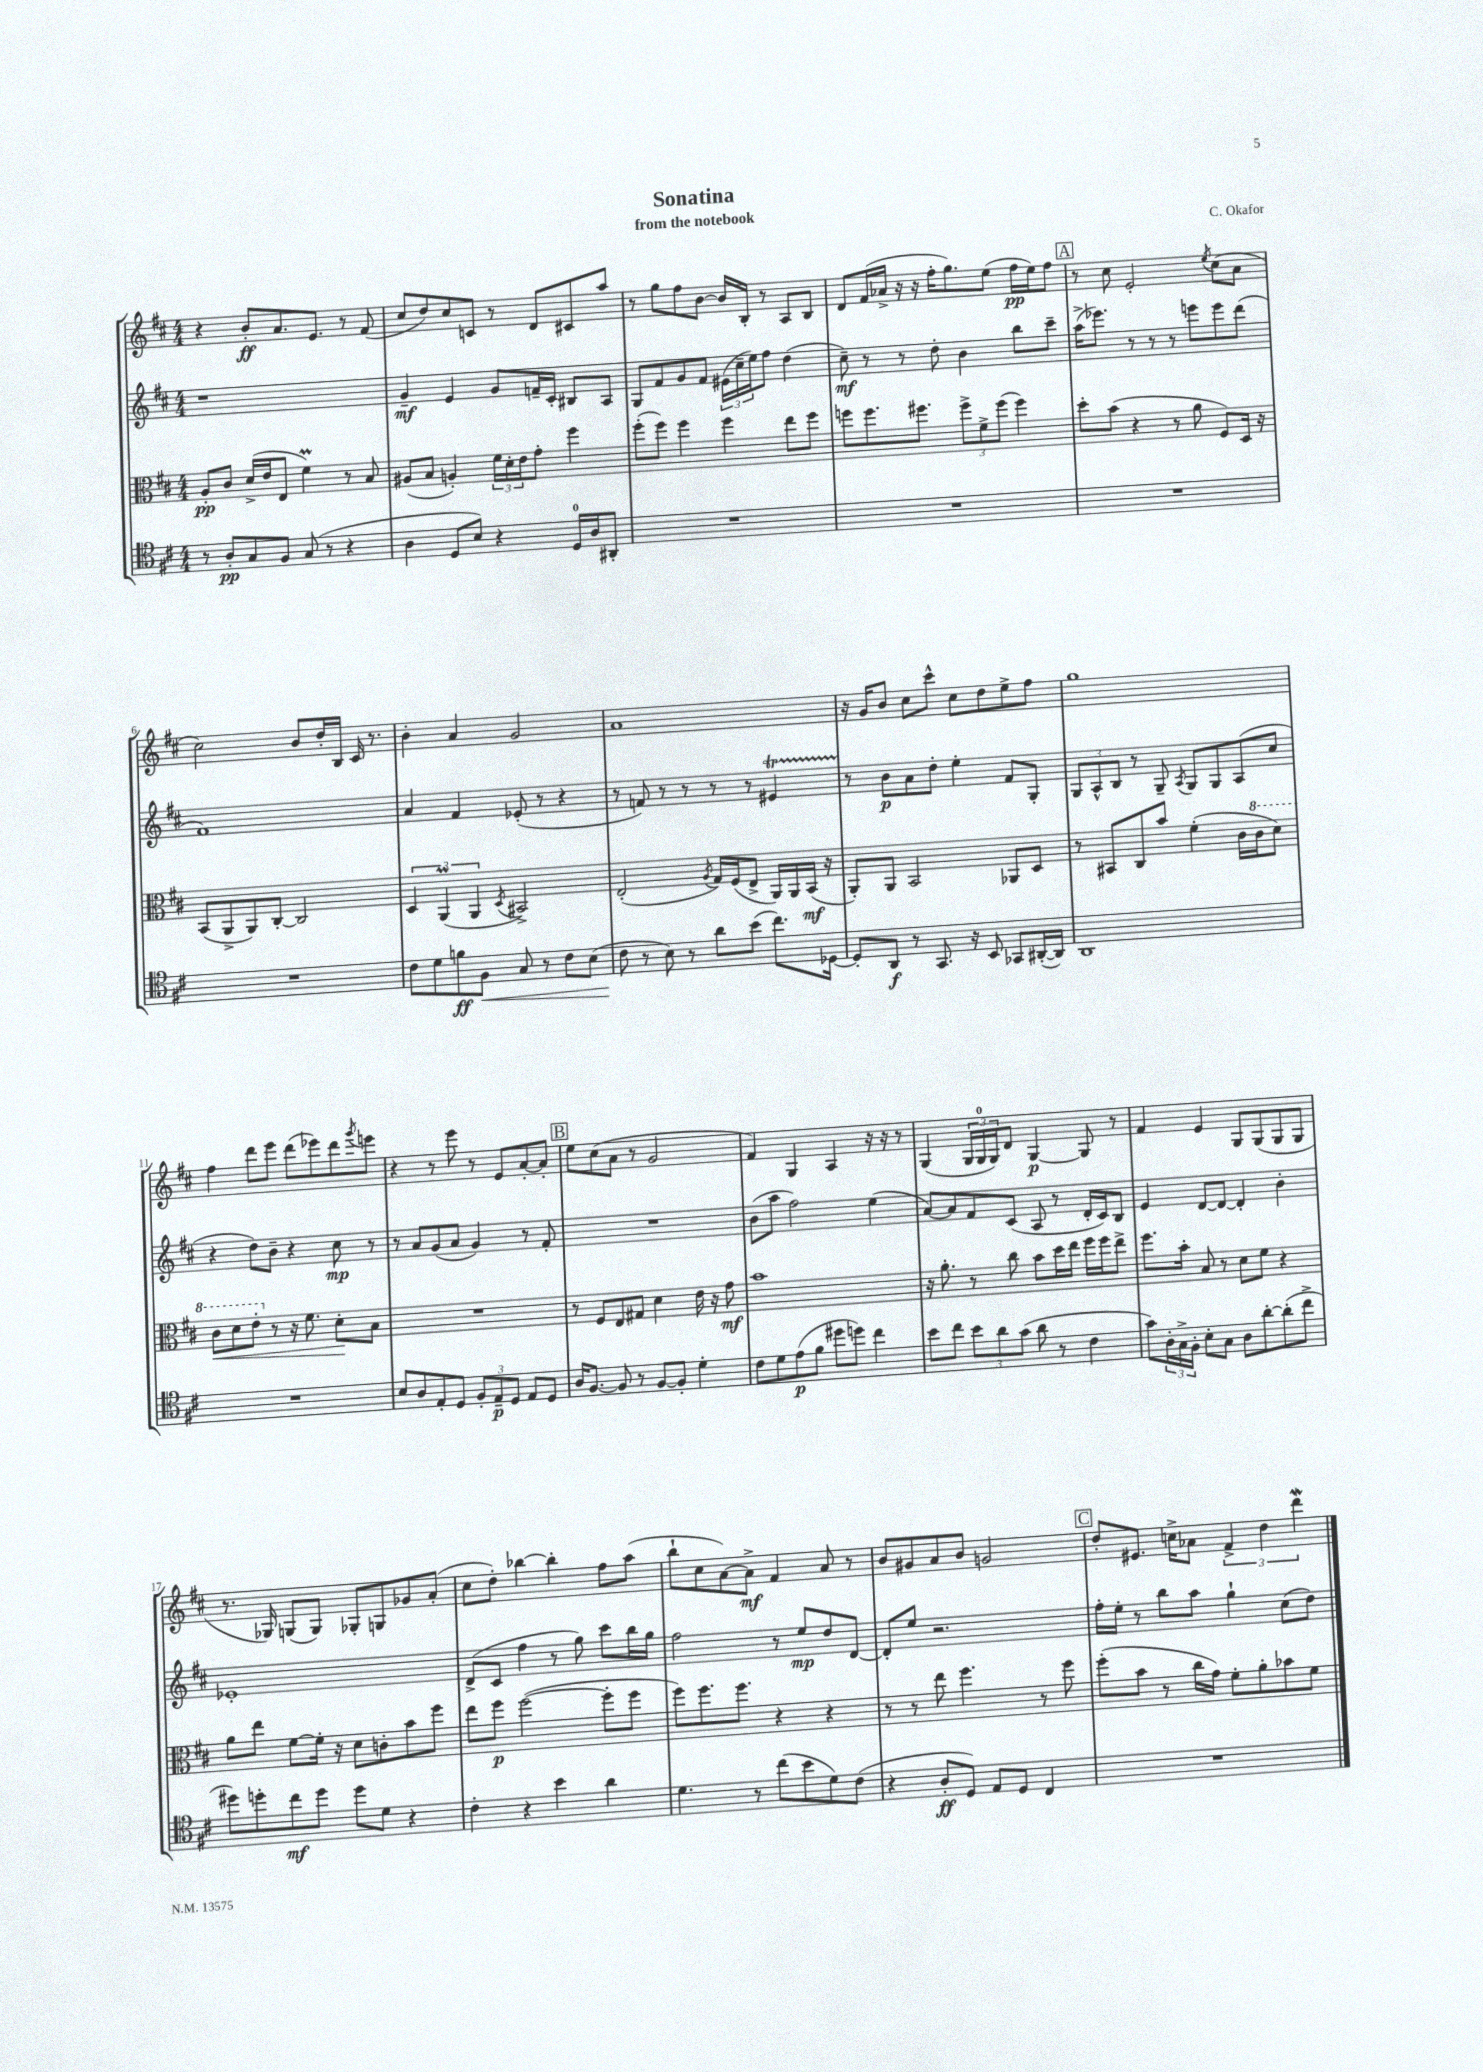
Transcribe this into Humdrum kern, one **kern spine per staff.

**kern	**dynam	**kern	**dynam	**kern	**dynam	**kern	**dynam
*part4	*part4	*part3	*part3	*part2	*part2	*part1	*part1
*staff4	*staff4	*staff3	*staff3	*staff2	*staff2	*staff1	*staff1
*clefC4	*	*clefC3	*	*clefG2	*	*clefG2	*
*k[f#c#]	*	*k[f#c#]	*	*k[f#c#]	*	*k[f#c#]	*
*M4/4	*	*M4/4	*	*M4/4	*	*M4/4	*
=1	=1	=1	=1	=1	=1	=1	=1
8r	.	8A'/L	pp	1r	.	4r	.
8A'/L	pp	8c#/J	.	.	.	.	.
8G/	.	(16d^/LL	.	.	.	8b'/L	ff
.	.	16e/J	.	.	.	.	.
8F#/J	.	8E/J	.	.	.	8.a/	.
(8G/	.	4f#m\)	.	.	.	.	.
.	.	.	.	.	.	8.e/J	.
8r	.	.	.	.	.	.	.
4r	.	8r	.	.	.	8r	.
.	.	8B/	.	.	.	(8f#/	.
=2	=2	=2	=2	=2	=2	=2	=2
4A\	.	(8A#X/L	.	4g~/	mf	8cc#/L	.
.	.	8B/J	.	.	.	8dd/)	.
8D/L	.	4An'/)	.	4e/	.	8cc#/	.
8B/J)	.	.	.	.	.	8cn/J	.
4r	.	24f#\LL	.	8g/L	.	8r	.
.	.	24d'\	.	.	.	.	.
.	.	24e\J	.	.	.	.	.
.	.	8g'\J	.	16fn~/L	.	8d/L	.
.	.	.	.	16c#'/JJ	.	.	.
16D/LL	.	4ff#\	.	8B#X/L	.	8c#X/	.
16A/J	.	.	.	.	.	.	.
8AA#X'/J	.	.	.	8A/J	.	8aa/J	.
=3	=3	=3	=3	=3	=3	=3	=3
1r	.	(8ff#'\L	.	8G/L	.	8r	.
.	.	8ff#\J)	.	8f#/	.	8gg\L	.
.	.	4ff#\	.	8g/	.	8ff#\	.
.	.	.	.	8f#/J	.	[8b\J	.
.	.	4ff#\	.	(24e#X\LL	.	16b/LL]	.
.	.	.	.	24cc#~\	.	.	.
.	.	.	.	.	.	16B'/JJ	.
.	.	.	.	24ee\J)	.	.	.
.	.	.	.	8ff#\J	.	8r	.
.	.	8ee\L	.	(4dd\	.	8A/L	.
.	.	8ff#\J	.	.	.	8B/J	.
=4	=4	=4	=4	=4	=4	=4	=4
1r	.	8ffn\L	.	8cc#~\)	mf	8d/L	.
.	.	8.ff\	.	8r	.	(16f#/L	.
.	.	.	.	.	.	16a-X^/JJ	.
.	.	.	.	8r	.	16r	.
.	.	8.ff#X\J	.	.	.	16r	.
.	.	.	.	8dd'\	.	16ff#'\KL	.
.	.	.	.	.	.	8.gg\)	.
.	.	12ff#^\L	.	4b\	.	.	.
.	.	12f#^\	.	.	.	.	.
.	.	.	.	.	.	(8ee\J	.
.	.	(12ff#\J	.	.	.	.	.
.	.	4ff#\)	.	8bb\L	.	16ff#\LL	pp
.	.	.	.	.	.	16ee\J)	.
.	.	.	.	8ccc#~\J	.	8ff#\J	.
!!LO:REH:place=s1:t=A
=5	=5	=5	=5	=5	=5	=5	=5
1r	.	8dd'\L	.	(16aa^\KL	.	8r	.
.	.	.	.	8.eee-X\J)	.	.	.
.	.	(8b\J	.	.	.	8cc#\	.
.	.	4r	.	8r	.	2e'/	.
.	.	.	.	8r	.	.	.
.	.	8r	.	8r	.	.	.
.	.	8a\	.	8eeen\L	.	.	.
.	.	.	.	.	.	8qee/	.
.	.	8F#/L)	.	8eee\	.	(8cc#\L	.
.	.	16D/Jk	.	(8ddd\J	.	8a\J	.
.	.	16r	.	.	.	.	.
!!LO:LB:g=z
=6	=6	=6	=6	=6	=6	=6	=6
1r	.	(8BB/L	.	1f#)	.	2cc#\)	.
.	.	8AA^/	.	.	.	.	.
.	.	8AA/)	.	.	.	.	.
.	.	[8C#'/J	.	.	.	.	.
.	.	2C#/]	.	.	.	8b/L	.
.	.	.	.	.	.	16dd'/L	.
.	.	.	.	.	.	16B/JJ	.
.	.	.	.	.	.	16c#/	.
.	.	.	.	.	.	8.r	.
=7	=7	=7	=7	=7	=7	=7	=7
8c#\L	.	6D/	.	4a/	.	4b'\	.
8d\	.	.	.	.	.	.	.
.	.	(6AAM/	.	.	.	.	.
8fn\	ff	.	.	4f#/	.	4a/	.
.	.	6AA/	.	.	.	.	.
!	!LO:HP:b	!	!	!	!	!	!
8F#\J	<	.	.	.	.	.	.
.	.	8qD/	.	.	.	.	.
8G/	.	2BB#X^/)	.	(8e-X'/	.	2g/	.
8r	.	.	.	8r	.	.	.
8c#\L	.	.	.	4r	.	.	.
(8B\J	.	.	.	.	.	.	.
=8	=8	=8	=8	=8	=8	=8	=8
8c#\	.	(2E'/	.	8r	.	1a	.
8r	[	.	.	8fn/)	.	.	.
8B\)	.	.	.	8r	.	.	.
8r	.	.	.	8r	.	.	.
.	.	8qA/	.	.	.	.	.
8a\L	.	16G/LL)	.	8r	.	.	.
.	.	(16F#/J	.	.	.	.	.
(8b\J	.	8E^/J	.	8r	.	.	.
8.cc#\L)	.	16AA/LL)	.	4e#Xt/	.	.	.
.	.	16AA/	.	.	.	.	.
.	.	(16BB/JJ	mf	.	.	.	.
[16D-X\Jk	.	16r	.	.	.	.	.
=9	=9	=9	=9	=9	=9	=9	=9
8D-'/L]	.	8AA'/L)	.	8r	.	16r	.
.	.	.	.	.	.	16g/KL	.
8AA/J	f	8AA/J	.	8b\L	p	8b/J	.
8r	.	2BB/	.	8a\	.	8cc#\L	.
8.GG/	.	.	.	8dd'\J	.	8ccc#^^\J	.
.	.	.	.	4ee'\	.	8cc#\L	.
16r	.	.	.	.	.	.	.
8BB/	.	.	.	.	.	8dd\	.
8GG-X/L	.	8AA-X/L	.	8f#/L	.	8ee^\	.
([16AA#X'/L	.	8D/J	.	8G'/J	.	8ff#\J	.
16AA#/JJ])	.	.	.	.	.	.	.
=10	=10	=10	=10	=10	=10	=10	=10
1AA	.	8r	.	12G/L	.	1gg	.
.	.	.	.	12A^^/	.	.	.
.	.	8BB#X/L	.	.	.	.	.
.	.	.	.	12B/J	.	.	.
.	.	8C#/	.	8r	.	.	.
.	.	8b/J	.	8G~/	.	.	.
.	.	.	.	8qA/	.	.	.
.	.	(4f#'\	.	8G/L	.	.	.
.	.	.	.	8G/	.	.	.
.	.	16c#\LL	.	(8A/	.	.	.
*	*	*8va	*	*	*	*	*
.	.	16cc#\J	.	.	.	.	.
.	.	8dd\J)	.	8cc#/J	.	.	.
!!LO:LB:g=z
=11	=11	=11	=11	=11	=11	=11	=11
!	!	!	!LO:HP:b	!	!	!	!
1r	.	8cc#\L	<	4r	.	4ff#\	.
.	.	8dd\	.	.	.	.	.
.	.	8ee'\J	.	8dd\L)	.	8ddd\L	.
*	*	*X8va	*	*	*	*	*
.	.	8r	.	8b~\J	.	8eee\J	.
.	.	16r	.	4r	.	(8ddd\L	.
.	.	8.f#\	.	.	.	.	.
.	.	.	.	.	.	8eee-X\)	.
.	.	8d'\L	.	8cc#\	mp	8ddd\	.
.	.	.	.	.	.	8qggg/	.
.	.	8B\J	[	8r	.	8eeen\J	.
=12	=12	=12	=12	=12	=12	=12	=12
8B/L	.	1r	.	8r	.	4r	.
8A/	.	.	.	8a/L	.	.	.
8E'/	.	.	.	(8g/	.	8r	.
8D/J	.	.	.	8a/J	.	8eee\	.
12F#'/L	.	.	.	4g/)	.	8r	.
12E~/	p	.	.	.	.	.	.
.	.	.	.	.	.	8e/L	.
12D/J	.	.	.	.	.	.	.
8E/L	.	.	.	8r	.	[8a'/	.
8D/J	.	.	.	8f#'/	.	8a'/J]	.
!!LO:REH:place=s1:t=B
=13	=13	=13	=13	=13	=13	=13	=13
16A/KL	.	8r	.	1r	.	8ee\L	.
[8.F#/J	.	.	.	.	.	.	.
.	.	8F#/L	.	.	.	(8cc#\	.
8F#/]	.	8E/	.	.	.	8a\J	.
8r	.	8G#X/J	.	.	.	8r	.
[8F#/L	.	4d\	.	.	.	2g/	.
8F#'/J]	.	.	.	.	.	.	.
4d'\	.	16e\	.	.	.	.	.
.	.	16r	.	.	.	.	.
.	.	8g\	mf	.	.	.	.
=14	=14	=14	=14	=14	=14	=14	=14
8c#\L	.	1b	.	(8b\L	.	4f#/)	.
8d\	.	.	.	8aa\J	.	.	.
(8e\	p	.	.	2ff#\)	.	4G/	.
8f#\J	.	.	.	.	.	.	.
8dd#X\L	.	.	.	.	.	4A/	.
8ddn\J)	.	.	.	.	.	.	.
4cc#\	.	.	.	(4ee\	.	16r	.
.	.	.	.	.	.	16r	.
.	.	.	.	.	.	8r	.
=15	=15	=15	=15	=15	=15	=15	=15
8b\L	.	16r	.	[8a/L)	.	(4G/	.
.	.	8.a'\	.	.	.	.	.
8cc#\J	.	.	.	8a/]	.	.	.
12b\L	.	8r	.	8f#/	.	24G/LL	.
.	.	.	.	.	.	24G/	.
12a\	.	.	.	.	.	24G/J)	.
.	.	8cc#\	.	(8c#/J	.	8d/J	.
(12g\J	.	.	.	.	.	.	.
8a\	.	8b\L	.	8A/	.	[4G/	p
8r	.	16dd\L	.	8r	.	.	.
.	.	16ee\JJ	.	.	.	.	.
4c#\	.	16ff#\LL	.	16d'/LL	.	8G/]	.
.	.	16ff#\J	.	16c#/J)	.	.	.
.	.	8ee^\J	.	8B/J	.	8r	.
=16	=16	=16	=16	=16	=16	=16	=16
8g\L)	.	8.ff#\L	.	4e/	.	4f#/	.
24A'\L	.	.	.	.	.	.	.
24G^\	.	.	.	.	.	.	.
.	.	16b'\Jk	.	.	.	.	.
24F#'\JJ	.	.	.	.	.	.	.
8B'\L	.	8B/	.	[8d/L	.	4e/	.
8G\J	.	8r	.	8d/J_	.	.	.
8A\L	.	8d\L	.	4d'/]	.	8G/L	.
[8a'\	.	8f#\J	.	.	.	(8G/	.
(8a'\]	.	4r	.	4b'\	.	8G/	.
8cc#^\J	.	.	.	.	.	8G/J	.
!!LO:LB:g=z
=17	=17	=17	=17	=17	=17	=17	=17
8dd#X\L)	.	8a\L	.	1e-X'	.	8.r	.
8ddn'\	.	8ee\J	.	.	.	.	.
.	.	.	.	.	.	16G-X/)	.
8cc#\	mf	[8f#\L	.	.	.	(8Gn/L	.
8dd\J	.	16f#'\Jk]	.	.	.	8G/J)	.
.	.	16r	.	.	.	.	.
8dd\L	.	8d\L	.	.	.	8G-X'/L	.
8d\J	.	8cn'\	.	.	.	8Gn/	.
4r	.	8b\	.	.	.	8g-X/	.
.	.	8ff#\J	.	.	.	(8a'/J	.
=18	=18	=18	=18	=18	=18	=18	=18
4c#'\	.	8ee\L	.	(8d^/L	.	8cc#\L	.
.	.	8ff#\J	p	8c#/J	.	8dd'\J)	.
4r	.	([2ff#\	.	4ff#\	.	[4bb-X\	.
4b\	.	.	.	8r	.	4bb-'\]	.
.	.	.	.	8gg\)	.	.	.
4a\	.	8ff#'\L]	.	8ccc#\L	.	8ff#\L	.
.	.	8ff#\J	.	16bb\L	.	(8aa\J	.
.	.	.	.	16gg\JJ	.	.	.
=19	=19	=19	=19	=19	=19	=19	=19
4.d\	.	8ff#\L)	.	2ff#\	.	8bb`\L	.
.	.	8.ff#\	.	.	.	8cc#\	.
.	.	.	.	.	.	[8a\)	.
.	.	8.ff#\J	.	.	.	.	.
8r	.	.	.	.	.	8a^\J]	mf
(8cc#\L	.	4r	.	8r	.	4f#/	.
8b\	.	.	.	8ee/L	mp	.	.
8d\)	.	4r	.	8dd/	.	8a/	.
(8c#\J	.	.	.	[8d/J	.	8r	.
=20	=20	=20	=20	=20	=20	=20	=20
4r	.	8r	.	8d'/L]	.	8b/L	.
.	.	8r	.	8ee/J	.	8g#X/	.
8A'/L	ff	8ee\	.	2.r	.	8a/	.
8D/J)	.	4.ff#\	.	.	.	8b/J	.
8E/L	.	.	.	.	.	2gn/	.
8D/J	.	.	.	.	.	.	.
4C#/	.	8r	.	.	.	.	.
.	.	8ff#\	.	.	.	.	.
!!LO:REH:place=s1:t=C
=21	=21	=21	=21	=21	=21	=21	=21
1r	.	(8ff#'\L	.	16ff#'\LL	.	8dd'/L	.
.	.	.	.	16ee'\JJ	.	.	.
.	.	8b\J	.	8r	.	8.e#X/J	.
.	.	8r	.	8bb\L	.	.	.
.	.	.	.	.	.	16ccn^\KL	.
.	.	16cc#\LL	.	8aa\J	.	8a-X\J	.
.	.	16g\JJ)	.	.	.	.	.
.	.	8f#'\L	.	4gg`\	.	6f#^/	.
.	.	8a'\	.	.	.	.	.
.	.	.	.	.	.	6dd\	.
.	.	8b-X\	.	(8cc#\L	.	.	.
.	.	.	.	.	.	6dddw\	.
.	.	8f#\J	.	8dd\J)	.	.	.
==	==	==	==	==	==	==	==
*-	*-	*-	*-	*-	*-	*-	*-
